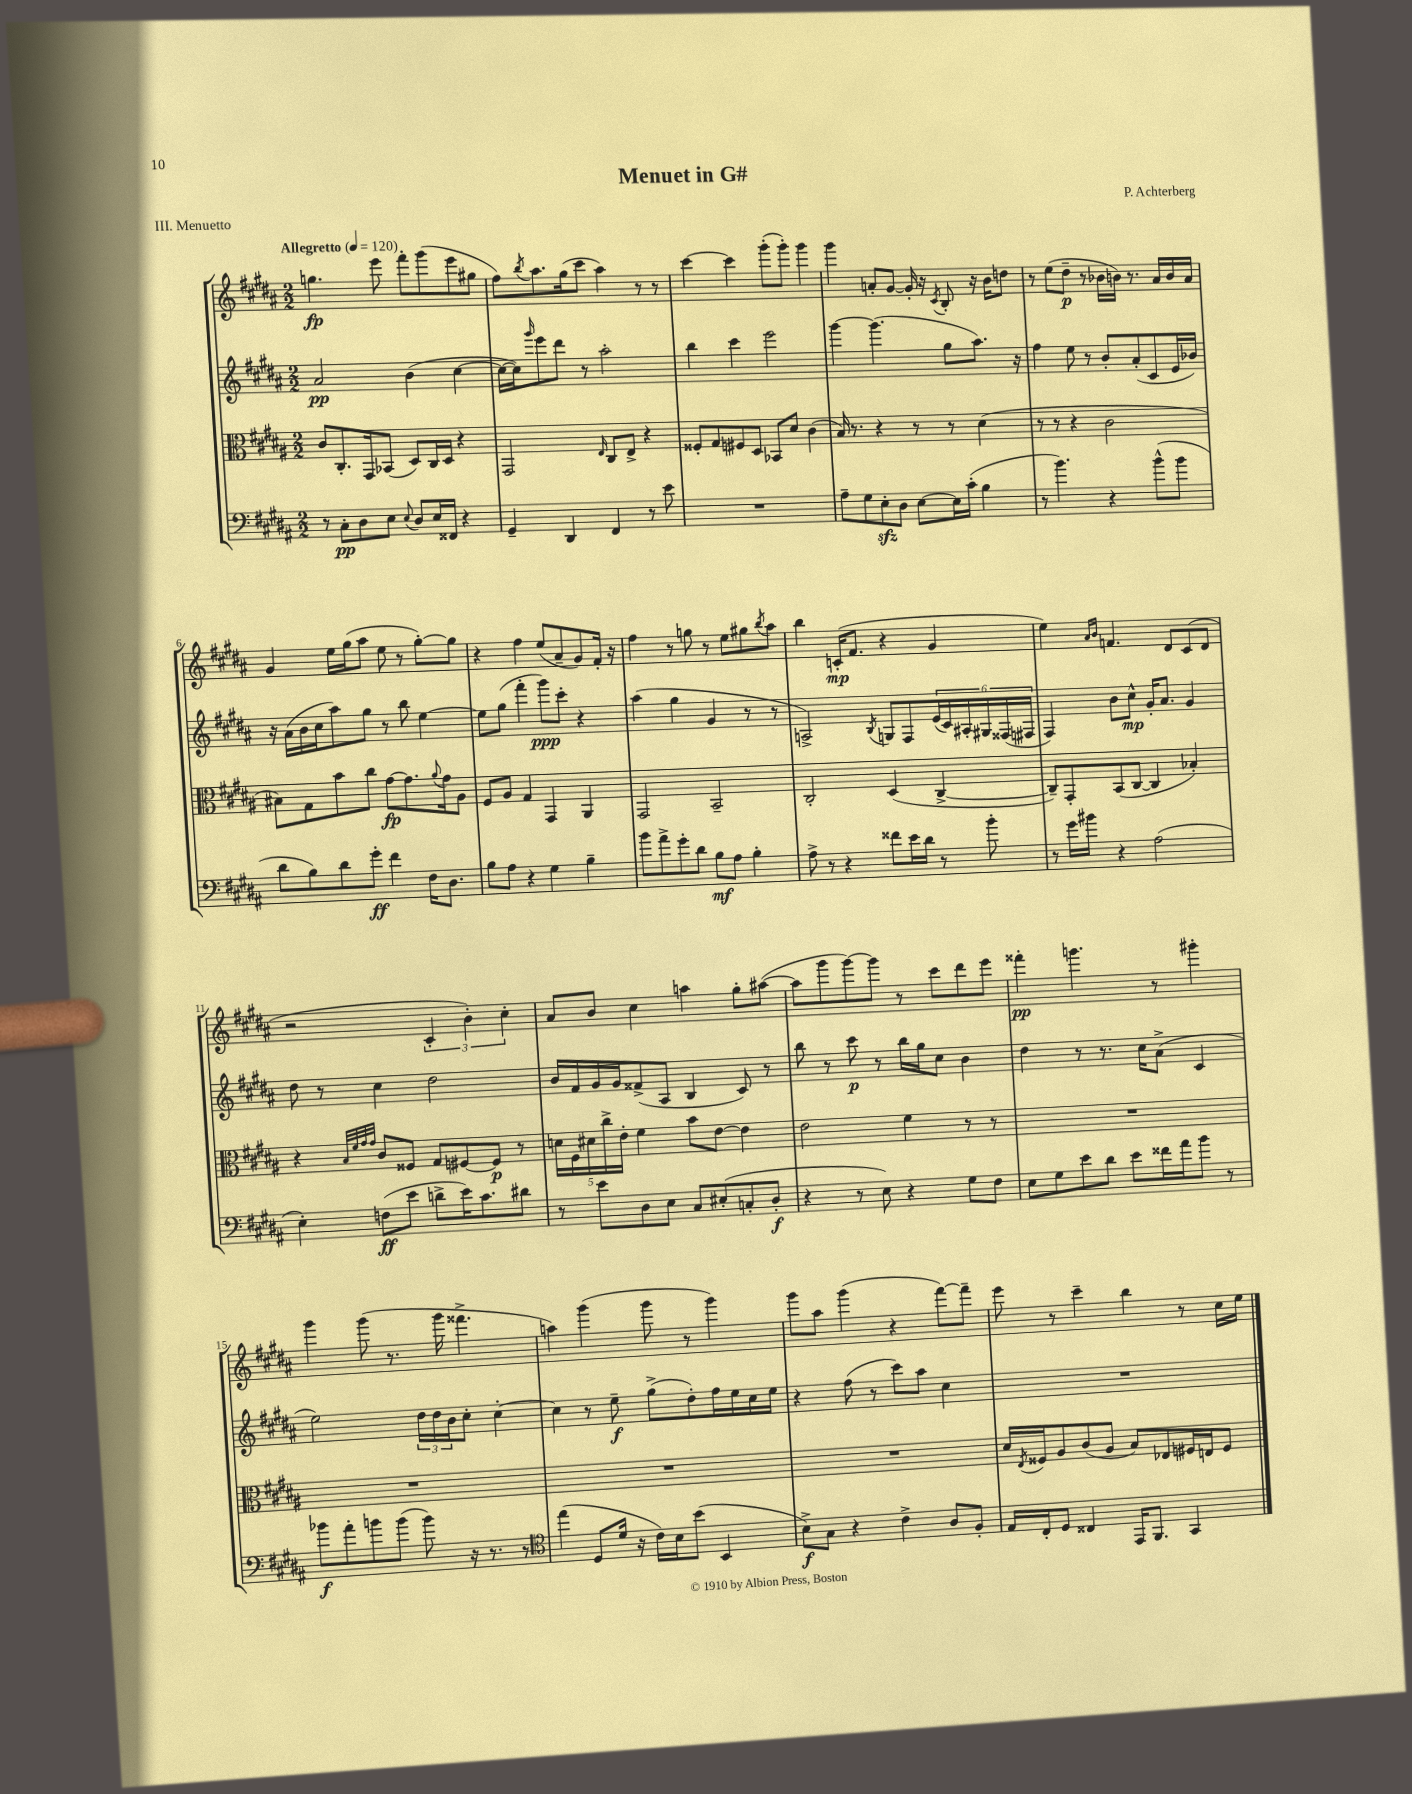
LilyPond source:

\header { title = "Menuet in G#" composer = "P. Achterberg" piece = "III. Menuetto" }
<<
\new StaffGroup <<
\new Staff = "s0" {
    \clef treble \key b \major \numericTimeSignature \time 2/2 \tempo "Allegretto" 4 = 120
    g''4.\fp e'''8 fis'''8-. gis'''8( e'''8 gis''8 |
    fis''8) \acciaccatura { b''8 } ais''8. gis''16( cis'''8 ais''4) r8 r8 |
    cis'''4~ cis'''4 gis'''8-.( gis'''8-.) gis'''4 |
    gis'''4 a'8-. gis'8~ gis'16-. r16 \acciaccatura { cis'8 } b8-. r16 b'16 d''8 |
    r8 e''8( dis''8--\p r8 bes'16 b'16) r8. ais'16 b'16 ais'16 |
    gis'4 e''16 gis''16( ais''8 e''8 r8 gis''8~-.) gis''8 |
    r4 fis''4 e''8( ais'8-- gis'8) fis'16-. r16 |
    fis''4 r8 g''8 r8 e''8 gis''8 \acciaccatura { b''8 } ais''8 |
    b''4 c'16-.\mp( fis'8. r4 gis'4 |
    e''4) \grace { ais'16 b'16 } f'4. dis'8 cis'8( dis'8 |
    r2 \tuplet 3/2 { cis'4-. b'4-.) cis''4-. } |
    ais'8 b'8 cis''4 a''4 gis''8-. ais''8~( |
    ais''8 gis'''8 gis'''8~) gis'''8 r8 cis'''8 dis'''8 e'''8 |
    fisis'''4-.\pp g'''4. r8 gis'''4-. |
    gis'''4 gis'''8( r8. gis'''16 fisis'''4.-> |
    a''4) gis'''4( gis'''8 r8 gis'''4) |
    gis'''8 ais''8 gis'''4( r4 fis'''8~) fis'''8-- |
    e'''8 r8 cis'''4-- b''4 r8 cis''16 e''16 \bar "|." |
}
\new Staff = "s1" {
    \clef treble \key b \major \numericTimeSignature \time 2/2
    ais'2\pp b'4( cis''4~ |
    cis''16~ cis''16) \grace { gis'''16 } e'''8 dis'''8 r8 ais''2-. |
    b''4 cis'''4 e'''2 |
    gis'''4~ gis'''4.( gis''8 ais''8.) r16 |
    fis''4 e''8 r8 b'8-. ais'8-.( cis'8 e'16 bes'16) |
    r16 ais'16( b'16 cis''16 ais''8) gis''8 r8 b''8 e''4~ |
    e''8 gis''8( fis'''4-. gis'''8\ppp) cis'''8-. r4 |
    ais''4( gis''4 gis'4 r8 r8 |
    a2->) \acciaccatura { b8 } g8 fis8 \tuplet 6/4 { e'16( cis'16) ais16-. gis16 fisis16( fis16 } |
    fis4) b'8 cis''8-^\mp gis'16-. ais'8. gis'4 |
    dis''8 r8 cis''4 dis''2 |
    b'16 fis'16 gis'16 gis'16 fisis'8->( ais8 b4 cis'8) r8 |
    b''8 r8 cis'''8\p r8 b''16 gis''16 cis''8 b'4 |
    dis''4 r8 r8. cis''16 ais'8->( cis'4 |
    e''2) \tuplet 3/2 { dis''16 dis''16 b'16 } cis''8-. cis''4~-. |
    cis''4 r8 e''8--\f gis''8->( dis''8-.) fis''16 e''16 cis''16 e''16 |
    r4 fis''8( r8 cis'''8) ais''8 cis''4 |
    R1 \bar "|." |
}
\new Staff = "s2" {
    \clef alto \key b \major \numericTimeSignature \time 2/2
    cis'8 cis8.-. gis,16 bes,8( dis8) cis16 dis16 r4 |
    gis,2 \grace { e16 } cis8 e8-> r4 |
    fisis8-. gis8 fis8 dis8 bes,8 dis'8 cis'4( |
    b16) r8. r4 r8 r8 dis'4( |
    r8 r8 r4 cis'2 |
    bis8) gis8 b'8 cis''8 gis'8~\fp gis'8. \appoggiatura { ais'8 } gis'16 ais8 |
    fis8 ais8 gis4 gis,4 ais,4 |
    gis,2 b,2-- |
    cis2-. dis4( cis4~-> |
    cis8--) gis,8-. b,8( cis8~ cis4 bes4-.) |
    r4 \grace { b32 fis'32 gis'32 gis'32 } cis'8 fisis8 gis8 fis8~ fis8\p r8 |
    \tuplet 5/4 { d'16 fis16 dis'16 cis''16-> e'16-. } fis'4 b'8 e'8~ e'4 |
    e'2 fis'4 r8 r8 |
    R1 |
    R1 |
    R1 |
    R1 |
    dis'16 \acciaccatura { e8 } fisis16 ais8 cis'8( ais8 b8) ees8 fis16 e16 fis8 \bar "|." |
}
\new Staff = "s3" {
    \clef bass \key b \major \numericTimeSignature \time 2/2
    r8 cis8-.\pp dis8 e8 \appoggiatura { e8 } dis8 e16 fisis,16 r4 |
    gis,4-- dis,4 fis,4 r8 e'8 |
    R1 |
    ais8-- gis8 e8-.\sfz dis8 e8~ e16 cis'16-.( b4 |
    r8 b'4.) r4 b'8-^( b'8 |
    dis'8 b8) dis'8 gis'8-.\ff fis'4 fis16 dis8. |
    b8 ais8 r4 gis4 b4-- |
    b'8 ais'8-> gis'8-. dis'8 b8\mf ais8 b4-. |
    ais8-> r8 r4 fisis'8 e'16 dis'16 r8 b'8-. |
    r8 gis'16 bis'16 r4 ais2( |
    e4-.) f8\ff( e'8 d'8-> e'16) cis'8. dis'8 |
    r8 e'8 dis8 e8 cis8 eis8-.( c8-. dis8-.\f |
    r4 r8 e8) r4 gis8 fis8 |
    e8 gis8 e'8 dis'8 e'8 fisis'16 ais'16 b'8 r8 |
    bes'8\f ais'8-. b'8 b'8( b'8) r16 r8. r8 |
    \clef tenor e''4( dis8 dis'16 r16 cis'16) b16 b'8( b,4 |
    b8->\f) gis8 r4 cis'4-> ais8 fis8-. |
    e16 cis16-. dis8 cisis4 e,16 fis,8. gis,4 \bar "|." |
}
>>
>>
